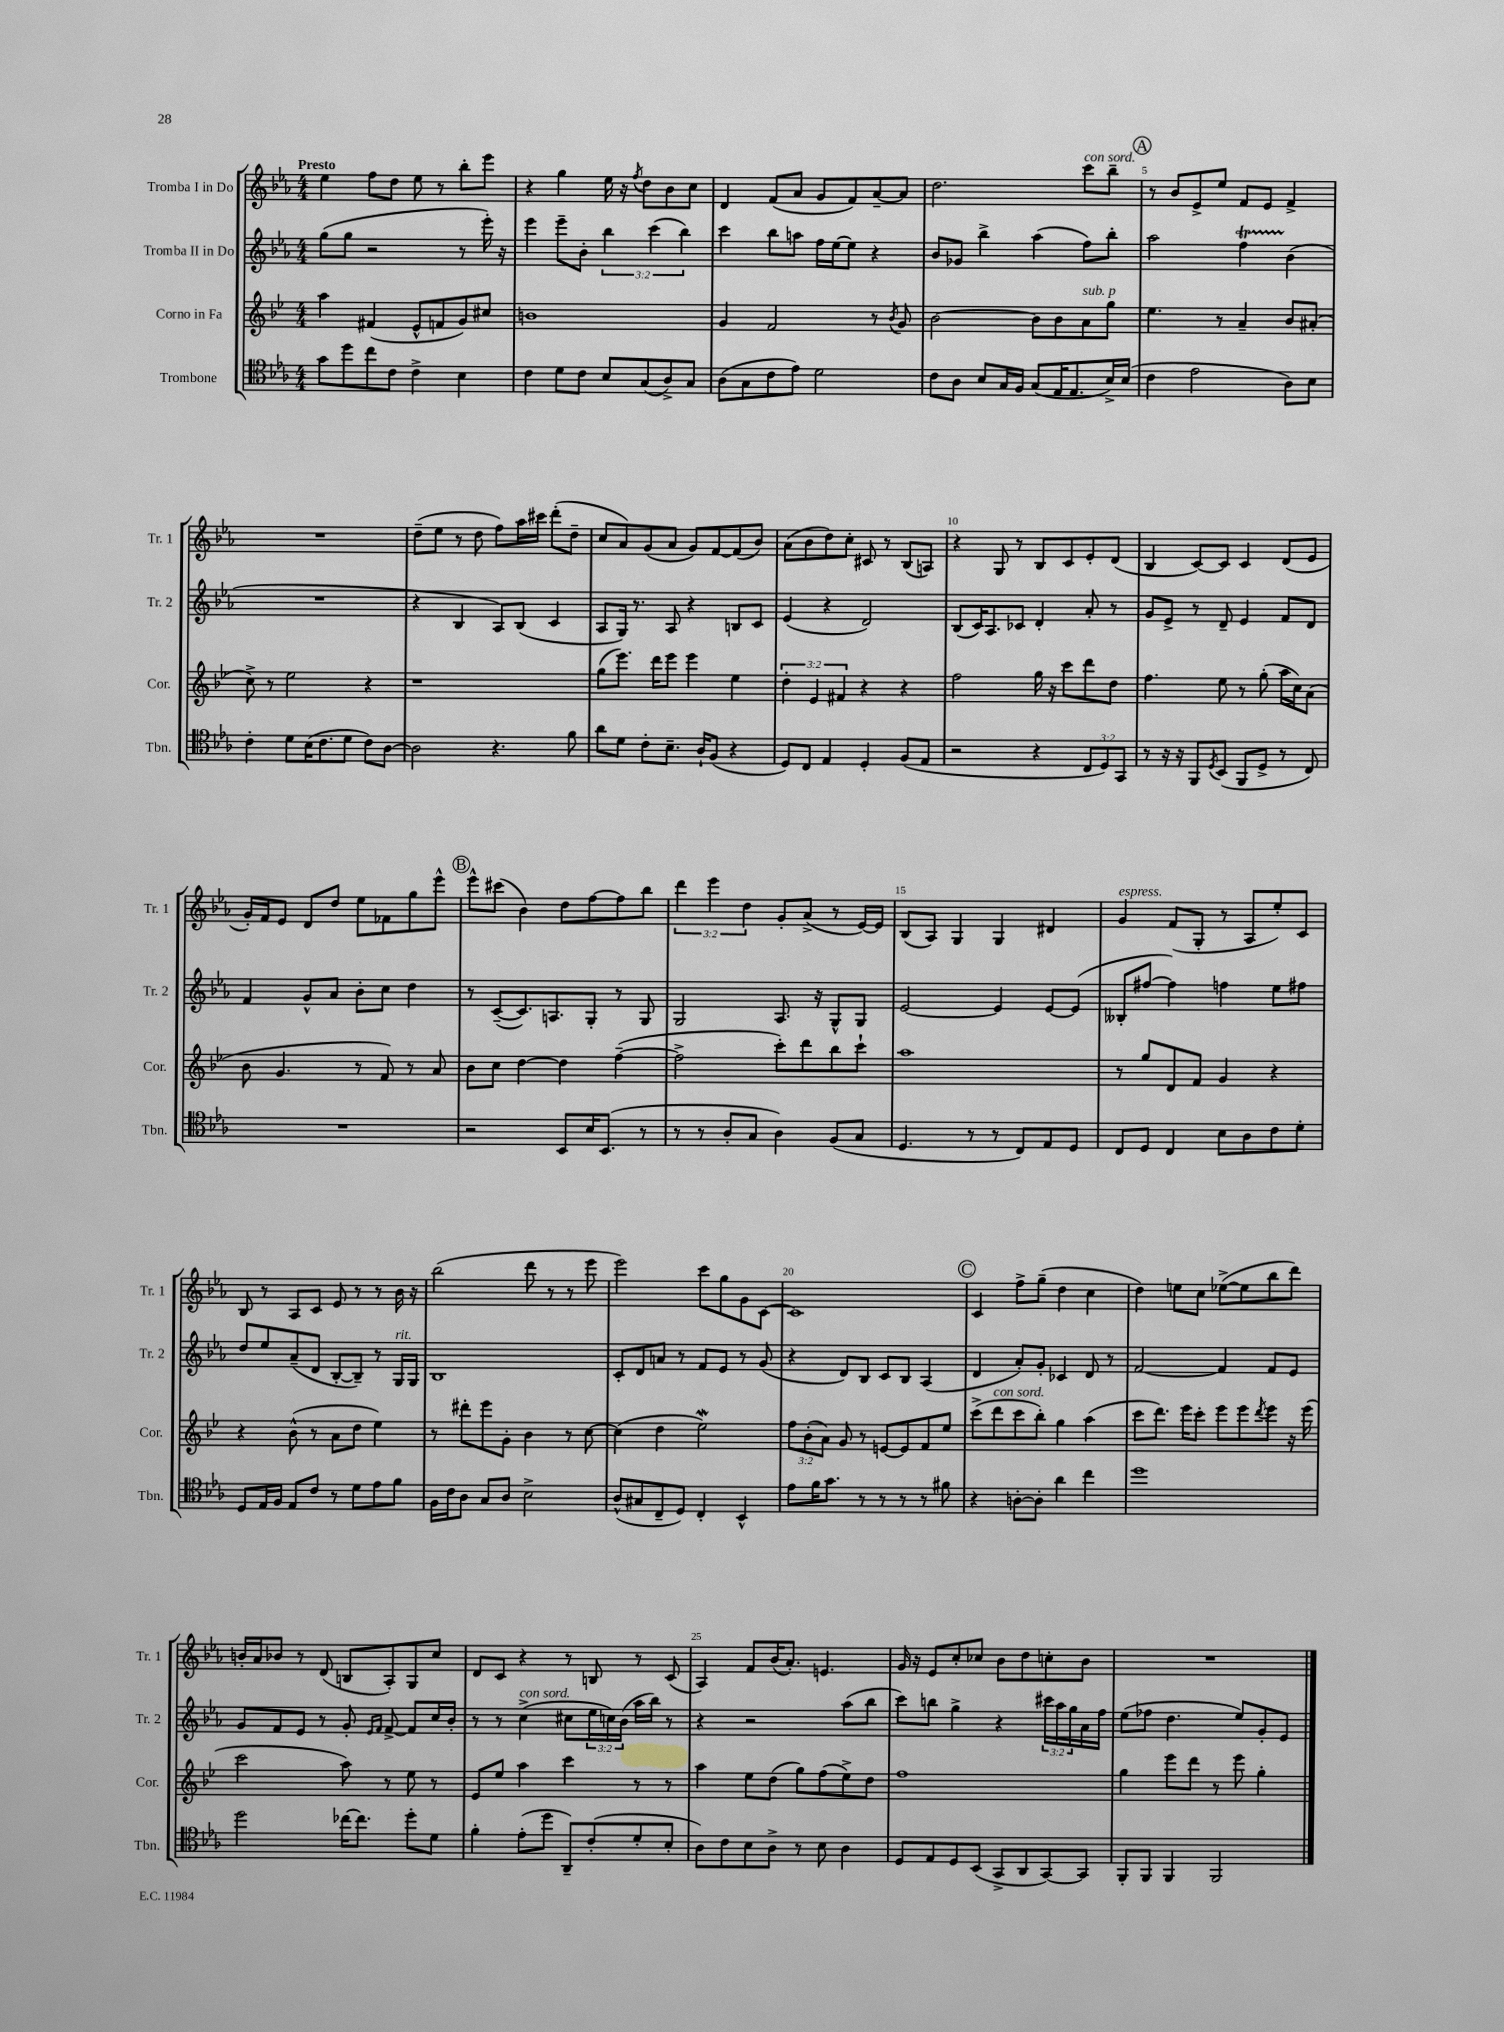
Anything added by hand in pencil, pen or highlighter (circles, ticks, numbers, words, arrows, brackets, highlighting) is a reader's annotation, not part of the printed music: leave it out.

**kern	**kern	**kern	**kern
*staff4	*staff3	*staff2	*staff1
*clefC4	*clefG2	*clefG2	*clefG2
*k[b-e-a-]	*k[b-e-]	*k[b-e-a-]	*k[b-e-a-]
*M4/4	*M4/4	*M4/4	*M4/4
8g	4aa	(8gg	4ee-
8dd	.	8gg	.
8cc	(4f#	2r	8ff
8c	.	.	8dd
4c^	8e-^^	.	8ee-
.	8f	.	8r
4B-	8g)	8r	8bb-'
.	8cc#	16eee-')	8eee-
.	.	16r	.
=	=	=	=
4c	1b	4eee-	4r
8d	.	8eee-~	4gg
8c	.	8b-'	.
8B-	.	6bb-	16ee-
.	.	.	16r
.	.	.	8qff
(8G	.	.	8dd
.	.	(6ccc	.
8A-^)	.	.	8b-
.	.	6bb-)	.
8G	.	.	8cc
=	=	=	=
(8A-	4g	4ccc	4d
8G	.	.	.
8c	2f	8bb-	(8f
8e-)	.	8aa	8a-
2d	.	16ff	8g
.	.	[16ee-	.
.	.	8ee-]	8f)
.	8r	4r	[8a-~
.	8qb-	.	.
.	8g	.	8a-]
=	=	=	=
8c	[2b-	8b-	2.dd
8A-	.	8g-	.
8B-	.	4bb-^	.
16G	.	.	.
16F	.	.	.
(8G	8b-]	(4aa-	.
16E-	8b-	.	.
8.E-	.	.	.
.	8a	8ff)	8ccc
16B-^)	8gg	8bb-'	8bb-~
(16B-	.	.	.
=	=	=	=
4c	4.ee-	2aa-	8r
.	.	.	8b-
2e-	.	.	8e-^
.	8r	.	8ee-
.	4a~	4ff	8f
.	.	.	8e-
8A-)	8b-	(4b-	4f^
8B-	(8a#'	.	.
=	=	=	=
4c'	8cc^)	1r	1r
.	8r	.	.
8d	2ee-	.	.
(16B-	.	.	.
8.c	.	.	.
8d	.	.	.
8c)	4r	.	.
[8A-	.	.	.
=	=	=	=
2A-]	1r	4r	(8dd~
.	.	.	8ee-
.	.	4B-	8r
.	.	.	8dd
4.r	.	8A-)	8ff)
.	.	(8B-	16aa-
.	.	.	16ccc#
.	.	4c	(8ddd'
8f	.	.	8dd~
=	=	=	=
8a-	(8gg	8A-	8cc
8d	8.eee-)	16G)	8a-)
.	.	8.r	.
8c'	.	.	(8g
.	16ddd	.	.
8.B-~	8eee-	8A-	8a-
.	4eee-	4r	8g)
16A-`	.	.	.
(8F	.	.	[8f
4r	4ee-	8B	(8f]
.	.	8c	8b-)
=	=	=	=
8D)	6dd'	(4e-	(8a-
8C	.	.	8b-
.	6e-	.	.
4E-	.	4r	8dd)
.	6f#	.	.
.	.	.	8cc'
4D'	4r	2d)	8c#
.	.	.	8r
(8F	4r	.	(8B-
8E-	.	.	8A)
=	=	=	=
2r	2ff	(8B-	4r
.	.	16c)	.
.	.	8.A-	.
.	.	.	8G
.	.	8c-	8r
4r	16gg	4d'	8B-
.	16r	.	.
.	8ccc	.	8c
12C	8ddd	8a-'	8e-'
12D)	.	.	.
.	8dd	8r	(8d
12GG	.	.	.
=	=	=	=
8r	4.ff	8g	4B-
16r	.	8e-^	.
16r	.	.	.
8FF	.	8r	[8c)
8qD	.	.	.
(8BB-	8ee-	8d~	8c]
8FF	8r	4e-	4c
8D^	(8gg'	.	.
8r	16aa	8f	(8d
.	16cc)	.	.
8C)	(8a	8d	8e-
=	=	=	=
1r	8b-	4f	16g')
.	.	.	16f
.	4.g	.	8e-
.	.	8g^^	8d
.	.	8a-	8dd
.	8r	8b-'	8ee-
.	8f)	8cc	8f-
.	8r	4dd	8gg
.	8a	.	8eee-^^
=	=	=	=
2r	8b-	8r	8eee-^^
.	8cc	([8c~	(8ccc#
.	[4dd	8.c])	4b-)
.	.	8.A	.
8BB-	4dd]	.	8dd
16B-	.	8G'	[8ff
(8.BB-	.	.	.
.	([4ff~	8r	8ff]
8r	.	8G	8bb-
=	=	=	=
8r	2ff^]	2G	6ddd
8r	.	.	.
.	.	.	6eee-
8A-'	.	.	.
.	.	.	6dd
8G	.	.	.
4A-)	8ccc')	8.A-	8g'
.	8ddd	.	(8a-^
.	.	16r	.
(8F	8bb-	8G^^	8r
8G	8ccc`	8G	[16e-)
.	.	.	16e-]
=	=	=	=
4.D	1aa	[2e-	(8B-
.	.	.	8A-)
.	.	.	4G
8r	.	.	.
8r	.	4e-]	4G
8C)	.	.	.
8E-	.	[8e-	4d#
8D	.	(8e-]	.
=	=	=	=
8C	8r	8B--'	4g
8D	8gg	[8ff#	.
4C	8d	4ff#])	(8f
.	8f	.	8G'
8B-	4g	4ff	8r
8A-	.	.	8A-
8c	4r	8ee-	8ee-')
8d'	.	8ff#	8c
=	=	=	=
8D	4r	8dd	8B-
16E-	.	8ee-	8r
16F	.	.	.
8E-	(8b-^^	(8a-~	8A-
8c	8r	8d	8c
8r	8a	[8B-'	8e-
8d	8dd	8B-~])	8r
8e-	4ee-)	8r	8r
8f	.	16G	16b-
.	.	16G	16r
=	=	=	=
16F	8r	1B-	(2bb-
16c	.	.	.
8A-	8ddd#'	.	.
8G	8eee-	.	.
8A-	8g'	.	.
2B-^	4b-	.	8ddd
.	.	.	8r
.	8r	.	8r
.	[8cc	.	8eee-
=	=	=	=
(8A-^^	(4cc]	8c'	2eee-)
8G#	.	8d	.
8C~	4dd	8a	.
8D)	.	8r	.
4C'	2ee-)	8f	8ccc
.	.	8e-	8gg
4BB-^^	.	8r	8g
.	.	(8g	[8c
=	=	=	=
8e-	12ff	4r	1c]
.	(12b-'	.	.
16f	.	.	.
.	12a)	.	.
8.g	.	.	.
.	8g	8d)	.
8r	8r	8B-	.
8r	[8e	8c	.
8r	8e]	8B-	.
8r	8f	(4A-	.
8f#	8ee-	.	.
=	=	=	=
4r	(8ccc^	4d	4c
.	8ddd	.	.
[8A'	8ccc	8a-')	8ff^
8A']	8bb-')	8g'	(8gg~
4a-	4gg	4c-	4dd
4cc	(4aa	8d	4cc
.	.	8r	.
=	=	=	=
1dd	8ccc	[2f	4dd)
.	8.ddd)	.	.
.	.	.	8ee
.	16eee-	.	.
.	8ccc'	.	8cc
.	8eee-	4f]	([8ee-^
.	8eee-	.	8ee-]
.	8qddd	.	.
.	8eee-	8f	8bb-
.	16r	8e-	8ddd)
.	(16eee-	.	.
=	=	=	=
2dd	2ccc	8g	16b'
.	.	.	16a-
.	.	8f	8b-
.	.	8e-	8r
.	.	8r	(8d
[16cc-	8aa)	8g'	8B
8.cc-]	.	.	.
.	.	16qqe-	.
.	.	16qqf	.
.	8r	[8f^	8A-')
8dd'	8ee-	8f]	8G
8d	8r	16cc	8cc
.	.	16b-'	.
=	=	=	=
4f'	8e-	8r	8d
.	8ee-	8r	8c
(8e-'	4aa	(4cc^	4r
8dd	.	.	.
8AA-~)	4ccc	8cc#	8r
(8c'	.	24ee-	8B
.	.	24cc)	.
.	.	(24b-	.
8d'	8r	16aa-	8r
.	.	16bb-)	.
8B-'	8r	8r	(8c
=	=	=	=
8A-)	4aa	4r	4A-)
8c	.	.	.
8B-	8ee-	2r	8f
8A-^	(8dd	.	(16b-
.	.	.	8.a-')
8r	8gg)	.	.
8B-	(8ff	.	4.e
4A-	8ee-^)	(8aa-	.
.	8dd	8bb-	.
=	=	=	=
8D	1ff	8ccc)	16g
.	.	.	16r
8E-	.	8bb	8e-
8D	.	4gg^	8cc'
(8BB-	.	.	8cc-
8GG^	.	4r	8b-
8AA-	.	.	8dd
[8GG)	.	24ccc#	8cc'
.	.	24aa-	.
.	.	24gg	.
8GG]	.	16a-	8b-
.	.	16ff	.
=	=	=	=
8FF'	4gg	(8ee-	1r
8FF	.	8ff-	.
4FF	8eee-	4.dd	.
.	8ddd	.	.
2FF	8r	.	.
.	8eee-	8ee-)	.
.	4gg'	8g'	.
.	.	8e-	.
==	==	==	==
*-	*-	*-	*-
